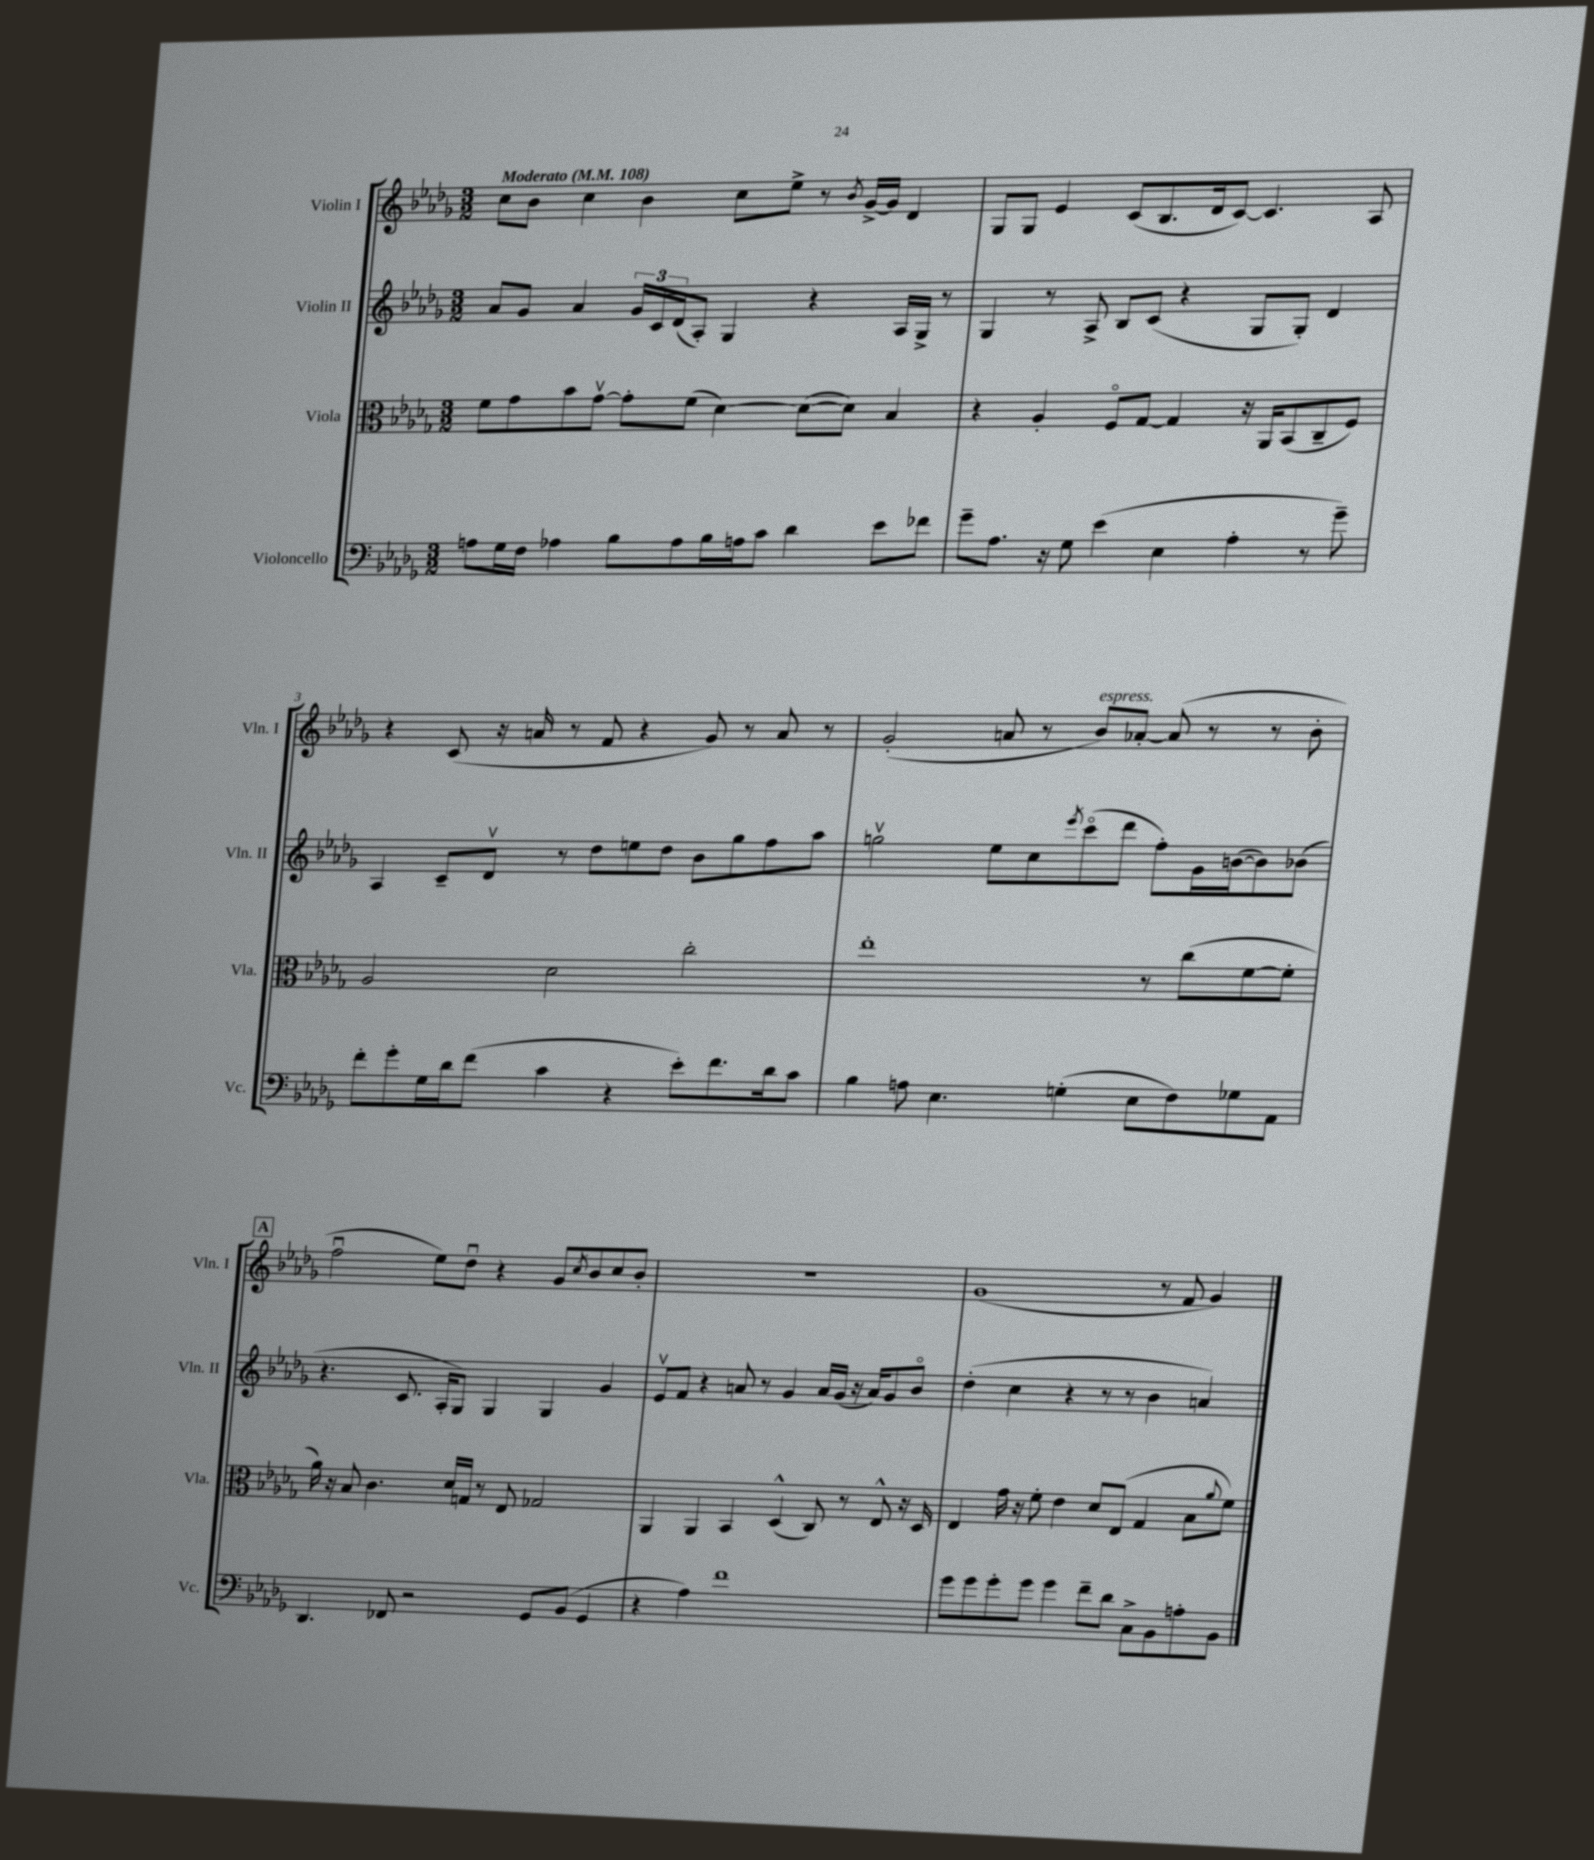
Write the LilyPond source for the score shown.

<<
\new StaffGroup <<
\new Staff = "s0" \with { instrumentName = "Violin I" shortInstrumentName = "Vln. I" } {
    \clef treble \key des \major \numericTimeSignature \time 3/2 \tempo "Moderato" 4 = 108
    c''8 bes'8 c''4 bes'4 c''8 ees''8-> r8 \acciaccatura { bes'8 } ges'16~-> ges'16 des'4 |
    ges8 ges8 ees'4 c'8( bes8. des'16 c'8~) c'4. aes8 |
    r4 c'8( r16 a'16 r8 f'8 r4 ges'8) r8 a'8 r8 |
    ges'2-.( a'8 r8 bes'8^\markup { \italic "espress." }) aes'8~-. aes'8( r8 r8 bes'8-. |
    \mark \markup { \box "A" } f''2\downbow ees''8) des''8\downbow r4 ges'8 \acciaccatura { c''8 } bes'8 c''8 bes'8-. |
    R1. |
    ges'1( r8 f'8 ges'4) \bar "|." |
}
\new Staff = "s1" \with { instrumentName = "Violin II" shortInstrumentName = "Vln. II" } {
    \clef treble \key des \major \numericTimeSignature \time 3/2
    aes'8 ges'8 aes'4 \tuplet 3/2 { ges'16 c'16 des'16( } aes8-.) ges4 r4 aes16 ges16-> r8 |
    ges4 r8 aes8-> bes8 c'8( r4 ges8 ges8-.) des'4 |
    aes4 c'8-- des'8\upbow r8 des''8 e''8 des''8 bes'8 ges''8 f''8 aes''8 |
    g''2\upbow ees''8 c''8 \acciaccatura { ees'''8 } c'''8\flageolet( des'''8 f''8-.) ges'16 b'16~( b'8) bes'8( |
    \mark \markup { \box "A" } r4. c'8. aes16-. ges8) ges4 ges4 ges'4 |
    ees'8\upbow f'8 r4 a'8 r8 ges'4 a'16 ges'16( r16 a'16) ges'8 bes'8\flageolet |
    des''4-.( c''4 r4 r8 r8 bes'4 a'4) \bar "|." |
}
\new Staff = "s2" \with { instrumentName = "Viola" shortInstrumentName = "Vla." } {
    \clef alto \key des \major \numericTimeSignature \time 3/2
    f'8 ges'8 bes'8 ges'8~\upbow ges'8-. f'8( des'4~) des'8~( des'8) bes4 |
    r4 aes4-. f8\flageolet ges8~ ges4 r16 aes,16 bes,8( c8-- f8) |
    aes2 des'2 c''2-. |
    ees''1-. r8 c''8( f'8~ f'8-. |
    \mark \markup { \box "A" } aes'16) r16 bes8 c'4. des'16 g16 r8 ees8 ges2 |
    aes,4 aes,4 bes,4 des4-^( c8) r8 ees8-^ r16 des16 |
    ees4 ges'16 r16 f'8-. ees'4 des'8 ees8( ges4 bes8 \appoggiatura { aes'8 } f'8) \bar "|." |
}
\new Staff = "s3" \with { instrumentName = "Violoncello" shortInstrumentName = "Vc." } {
    \clef bass \key des \major \numericTimeSignature \time 3/2
    a8 ges16 f16 aes4 bes8 aes8 bes16 a16 c'8 des'4 ees'8 fes'8 |
    ges'8-- aes8. r16 ges8 ees'4( ees4 aes4-. r8 ges'8--) |
    f'8-. ges'8-. ges16 des'16 f'8( c'4 r4 ees'8-.) f'8. des'16 c'8 |
    bes4 a8 ees4. g4-.( ees8 f8) ges8 aes,8 |
    \mark \markup { \box "A" } des,4. fes,8 r2 ges,8 bes,8( ges,4 |
    r4 aes4) f'1 |
    ges'8 ges'8 ges'8-. ges'8 ges'4 f'8-- des'8 c8-> bes,8 a8-. bes,8 \bar "|." |
}
>>
>>
